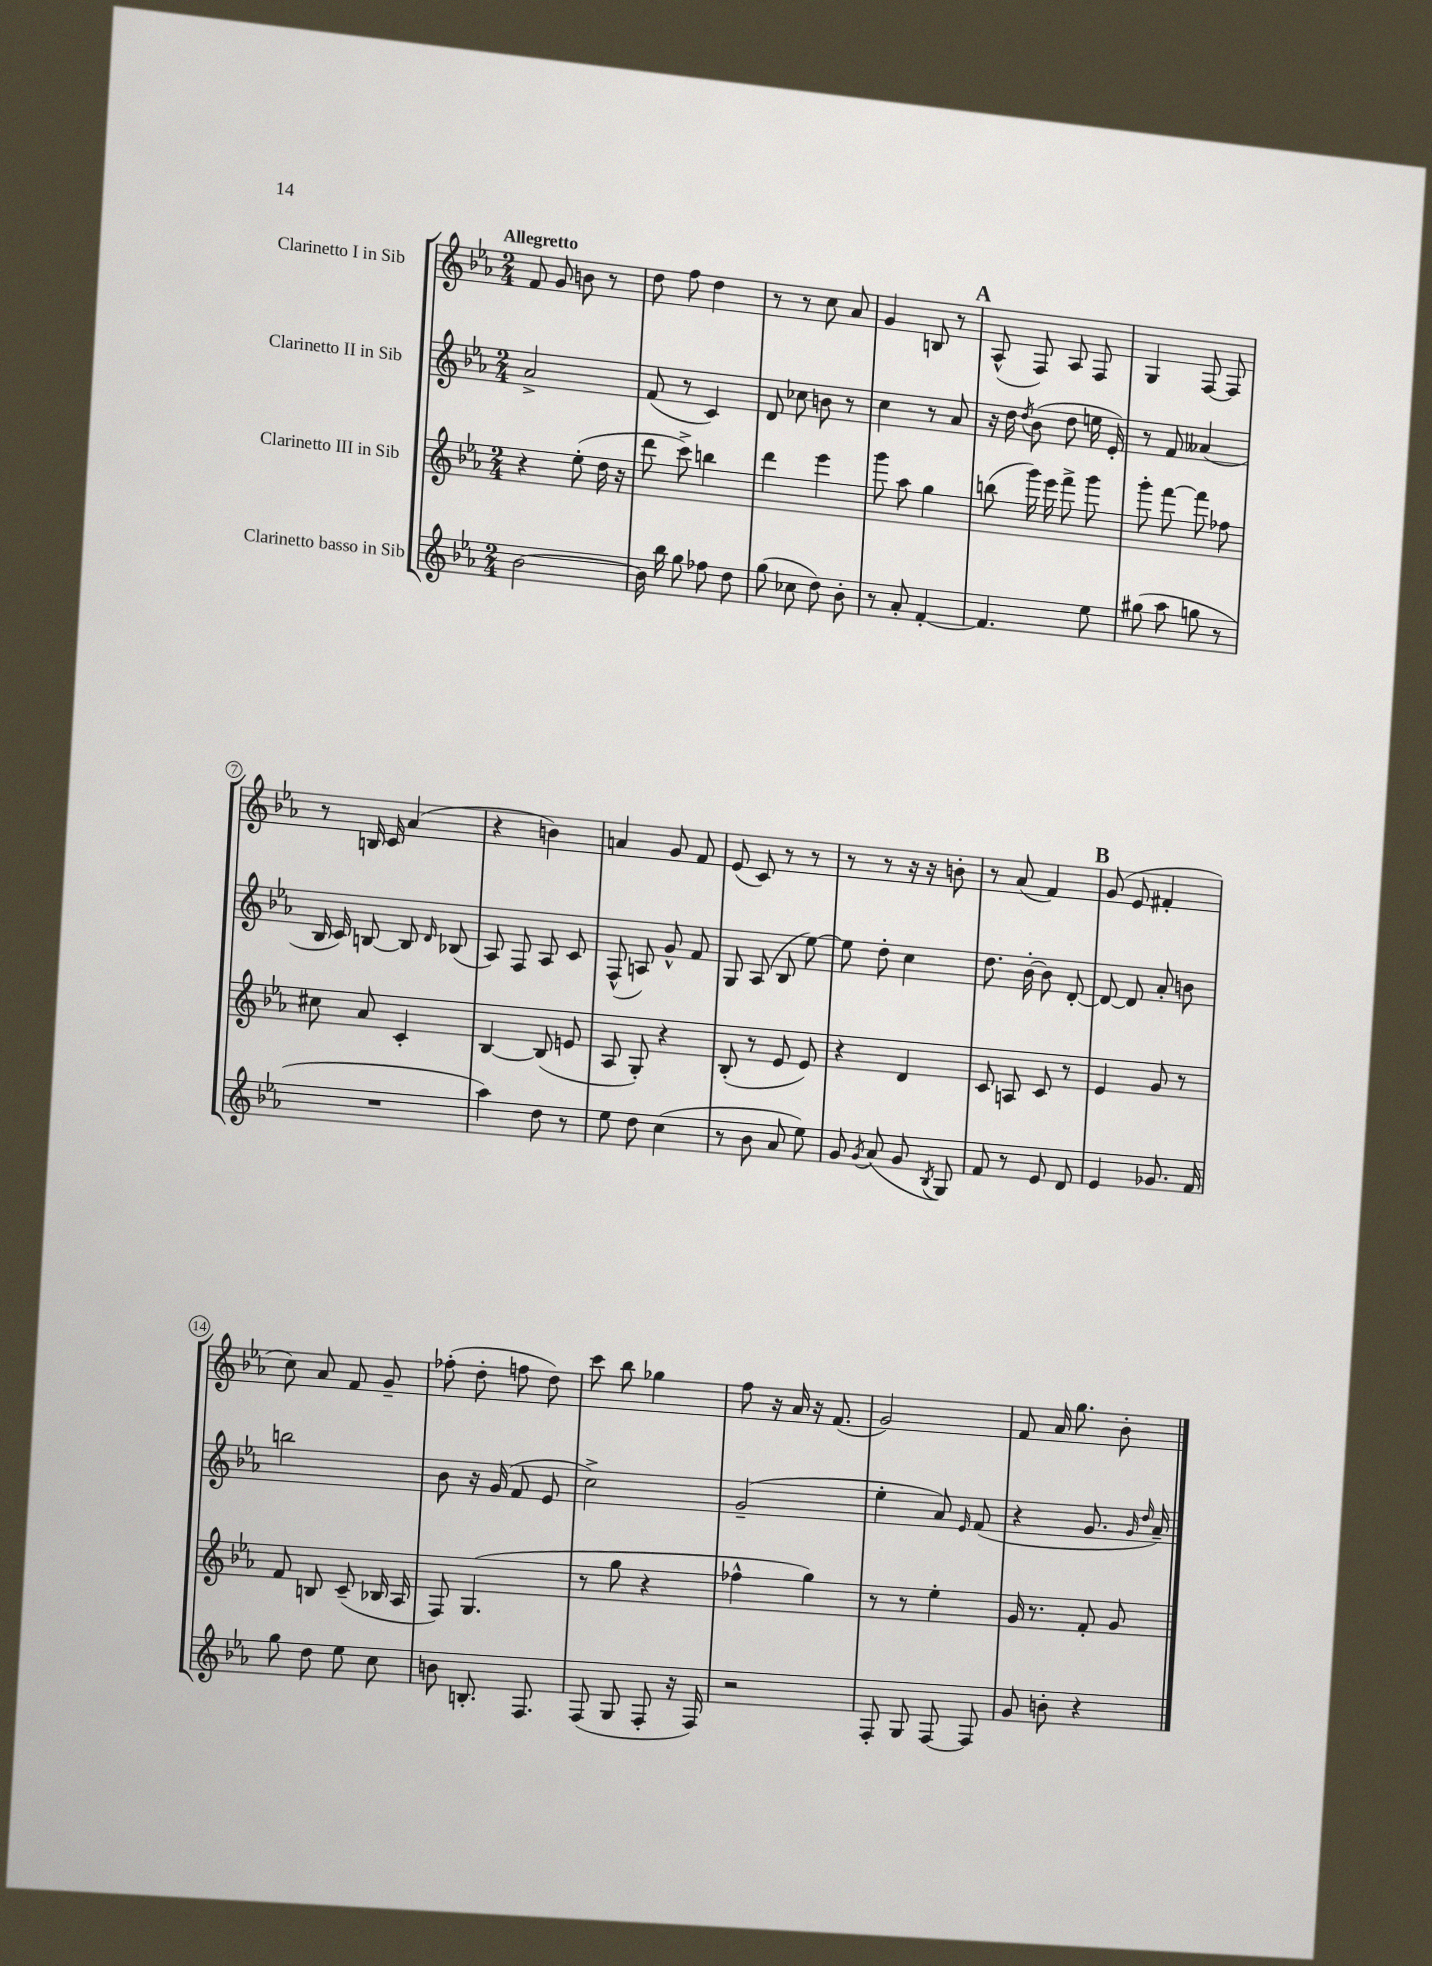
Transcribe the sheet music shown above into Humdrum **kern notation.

**kern	**kern	**kern	**kern
*staff4	*staff3	*staff2	*staff1
*clefG2	*clefG2	*clefG2	*clefG2
*k[b-e-a-]	*k[b-e-a-]	*k[b-e-a-]	*k[b-e-a-]
*M2/4	*M2/4	*M2/4	*M2/4
[2b-	4r	2a-^	8f
.	.	.	8g
.	(8ee-'	.	8b
.	16dd	.	8r
.	16r	.	.
=	=	=	=
16b-]	8ddd	(8f	8dd
16bb-	.	.	.
8gg	8ccc^)	8r	8ff
8ff-	4bb	4c)	4dd
8dd	.	.	.
=	=	=	=
(8gg	4ddd	8d	8r
8cc-	.	8cc-	8r
8dd)	4eee-	8b	8cc
8b-'	.	8r	8a-
=	=	=	=
8r	8ggg	4cc	4g
8a-'	8aa-	.	.
[4f'	4gg	8r	8B
.	.	8a-	8r
=	=	=	=
4.f]	(8bb	16r	(8A-^^
.	.	16dd	.
.	.	8qdd	.
.	16ggg)	(8b-	8F)
.	16eee-	.	.
.	8fff^	8dd	8A-
8ee-	8ggg	16ee	8F
.	.	16e-')	.
=	=	=	=
(8gg#	8ggg'	8r	4G
8aa-	[8fff	8f	.
8gg	8fff]	(4a--	[8F
8r	8ff-	.	8F]
=	=	=	=
2r	8cc#	16B-	8r
.	.	16c)	.
.	8a-	[8B	16B
.	.	.	16c
.	4c'	8B]	(4a-
.	.	16qqd	.
.	.	(8B-	.
=	=	=	=
4aa-)	[4B-	8A-)	4r
.	.	8F	.
8dd	(8B-]	8A-	4b)
8r	8e	8c	.
=	=	=	=
8ee-	8A-	(8F^^	4a
8dd	8G')	8A)	.
(4cc	4r	8g^^	8g
.	.	8f	8f
=	=	=	=
8r	(8B-'	8G	(8e-
8b-	8r	(8A-	8c)
8a-	8e-	8B-	8r
8ee-)	8e-)	[8ee-)	8r
=	=	=	=
8g	4r	8ee-]	8r
8qg	.	.	.
(8a-	.	8dd'	8r
8g	4d	4cc	16r
.	.	.	16r
8qB-	.	.	.
8G)	.	.	8b'
=	=	=	=
8f	8c	8.dd	8r
8r	8A	.	(8a-
.	.	[16b-'	.
8e-	8c	8b-]	4f)
8d	8r	[8d'	.
=	=	=	=
4e-	4e-	8d_	(8g
.	.	8d]	8e-
8.g-	8g	8a-'	4f#'
.	8r	8b	.
16f	.	.	.
=	=	=	=
8gg	8f	2bb	8cc)
8dd	8B	.	8a-
8ee-	(8c~	.	8f
8cc	16B-	.	8g~
.	16A-	.	.
=	=	=	=
8b	8F)	8b-	(8ff-'
8.B'	(4.G	16r	8dd'
.	.	(16g	.
.	.	8f	8ff
8.F	.	.	.
.	.	8e-	8dd)
=	=	=	=
(8F	8r	2cc^)	8ccc
8G	8gg	.	8bb-
8F'	4r	.	4gg-
16r	.	.	.
16F)	.	.	.
=	=	=	=
2r	4ff-^^	(2g~	8ff
.	.	.	16r
.	.	.	16a-
.	4gg)	.	16r
.	.	.	(8.f
=	=	=	=
8F'	8r	4ee-'	2g)
8G	8r	.	.
[8F	4ee-'	8a-)	.
.	.	16qqe-	.
8F]	.	(8f	.
=	=	=	=
8g	16g	4r	8f
.	8.r	.	.
8b'	.	.	16a-
.	.	.	8.gg
4r	8f'	8.g	.
.	8g	.	8b-'
.	.	16qqg	.
.	.	16qqdd	.
.	.	16a-~)	.
==	==	==	==
*-	*-	*-	*-
